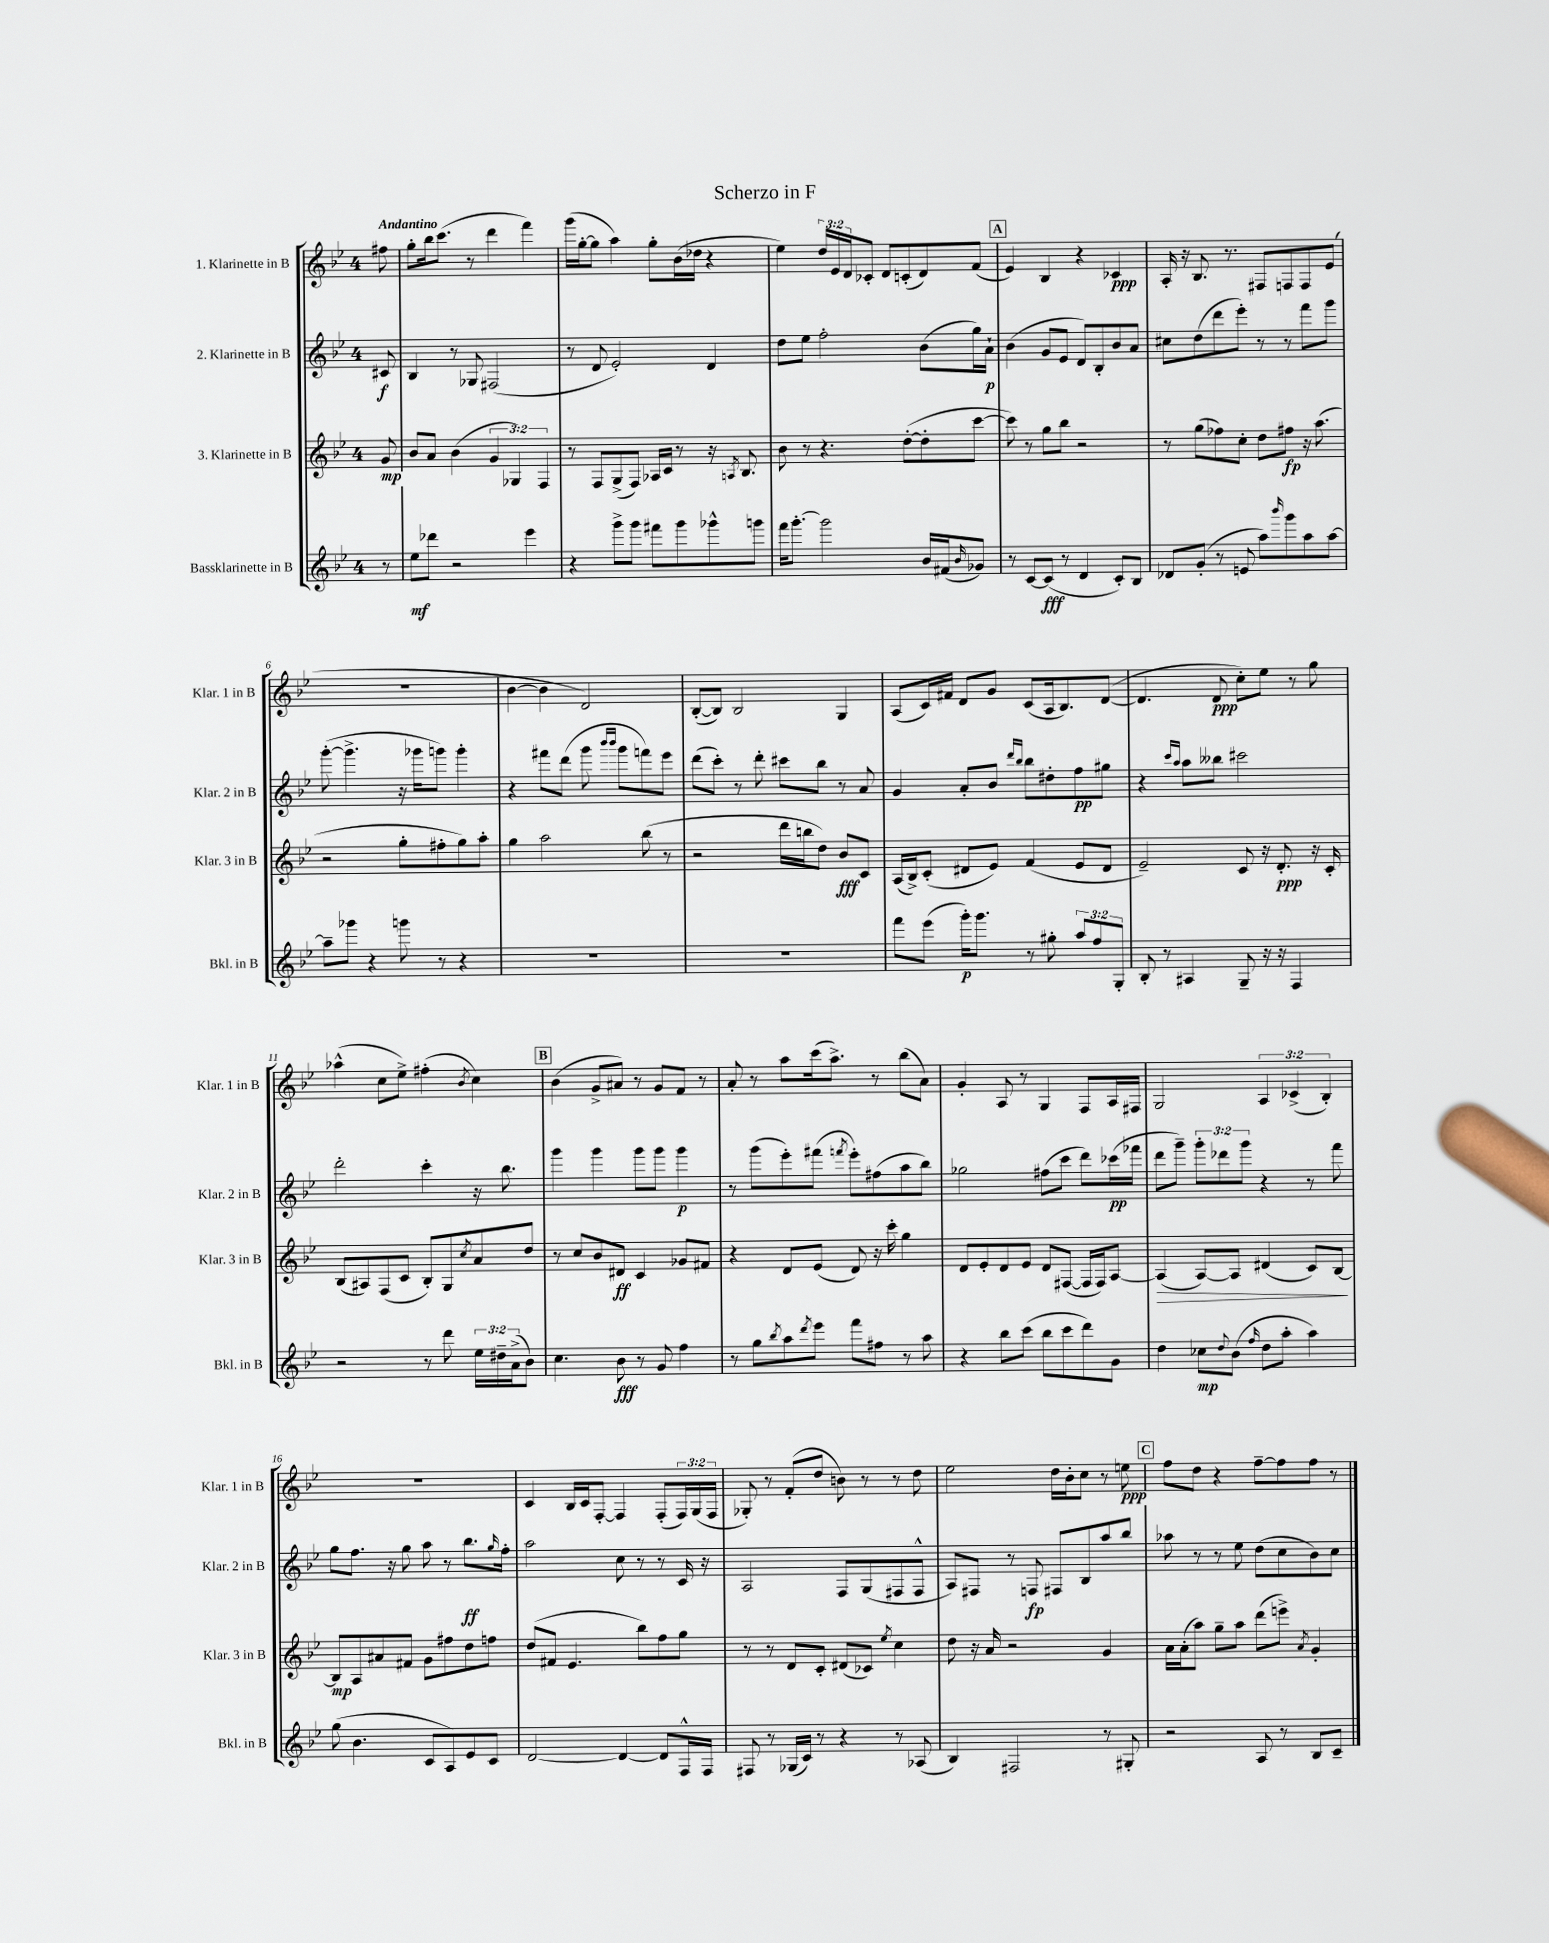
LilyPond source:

\header { title = "Scherzo in F" }
<<
\new StaffGroup <<
\new Staff = "s0" \with { instrumentName = "1. Klarinette in B" shortInstrumentName = "Klar. 1 in B" } {
    \clef treble \key bes \major \once \override Staff.TimeSignature.style = #'single-digit \time 4/4 \override Staff.TupletNumber.text = #tuplet-number::calc-fraction-text \partial 8 \tempo "Andantino"
    fis''8 |
    g''8-. bes''16 c'''8.( r8 d'''4 f'''4) |
    g'''16( g''16~-. g''8 a''4) g''8-. bes'16( des''16 r4 |
    ees''4) \tuplet 3/2 { d''16 ees'16 d'16 } ces'8-. d'8 c'8-.( d'8) f'8( |
    \mark \markup { \box "A" } ees'4) bes4 r4 ces'4\ppp |
    a16-. r16 bes8. r8. fis8 f8 f8 ees'8( |
    R1 |
    bes'4~ bes'4 d'2) |
    bes8~-.( bes8) bes2 g4 |
    a8( c'16) fis'16 d'8 g'8 c'8( a16 bes8.) d'8~( |
    d'4. d'8\ppp c''8-.) ees''8 r8 g''8 |
    aes''4-^( c''8 ees''8->) fis''4-.( \acciaccatura { bes'8 } c''4) |
    \mark \markup { \box "B" } bes'4( g'8-> ais'8) r8 g'8 f'8 r8 |
    a'8-. r8 a''8 c'''16( a''8.->) r8 bes''8( a'8) |
    g'4-. a8 r8 g4 f8 a16 fis16 |
    g2 \tuplet 3/2 { a4 ces'4->( bes4-.) } |
    R1 |
    c'4 bes16 c'16 f8~-. f4 f8-.( \tuplet 3/2 { f16) g16( f16 } |
    ges8-.) r8 f'8-.( d''8 b'8) r8 r8 d''8 |
    ees''2 d''16 bes'16-. c''8 r8 e''8\ppp |
    \mark \markup { \box "C" } f''8 d''8 r4 f''8~-- f''8 f''8 r8 \bar "|." |
}
\new Staff = "s1" \with { instrumentName = "2. Klarinette in B" shortInstrumentName = "Klar. 2 in B" } {
    \clef treble \key bes \major \once \override Staff.TimeSignature.style = #'single-digit \time 4/4 \override Staff.TupletNumber.text = #tuplet-number::calc-fraction-text \partial 8
    cis'8\f |
    bes4 r8 ges8 fis2( |
    r8 d'8 ees'2-.) d'4 |
    d''8 ees''8 f''2-. bes'8( g''16) a'16-!\p |
    \mark \markup { \box "A" } bes'4( g'8 ees'8 d'8) bes8-. bes'8 a'8 |
    cis''8 d''8( d'''8 ees'''8-.) r8 r8 f'''8 g'''8 |
    g'''8~-.( g'''4.-> r16 ges'''16 g'''8) g'''4-. |
    r4 fis'''8 d'''8( g'''8 \grace { bes'''16 bes'''16 } g'''8 f'''8) ees'''8 |
    d'''8( c'''8-.) r8 d'''8-. cis'''8 bes''8 r8 a'8 |
    g'4 a'8-. bes'8 \grace { d'''16 bes''16 } bes''8 dis''8-. f''8\pp gis''8 |
    r4 \grace { c'''16 a''16 } a''8 beses''8 cis'''2 |
    d'''2-. c'''4-. r16 bes''8. |
    \mark \markup { \box "B" } g'''4 g'''4 g'''8 g'''8 g'''4\p |
    r8 g'''8( ees'''8-.) fis'''8( \acciaccatura { f'''8 } ees'''8-.) fis''8( a''8 bes''8) |
    ges''2 fis''8( c'''8 d'''8) ces'''16\pp( fes'''16 |
    d'''8 g'''8--) \tuplet 3/2 { g'''8-. des'''8 g'''8 } r4 r8 f'''8 |
    g''8 f''8. r16 g''8 a''8 r8 bes''8.\ff \grace { g''16 } f''16-. |
    a''2 c''8 r8 r8 c'16 r16 |
    a2 f8 g8( fis8 fis8-^ |
    a8) fis8 r8 f8\fp fis8 bes8 a''8 bes''8 |
    \mark \markup { \box "C" } aes''8 r8 r8 ees''8 d''8( c''8 bes'8) c''8 \bar "|." |
}
\new Staff = "s2" \with { instrumentName = "3. Klarinette in B" shortInstrumentName = "Klar. 3 in B" } {
    \clef treble \key bes \major \once \override Staff.TimeSignature.style = #'single-digit \time 4/4 \override Staff.TupletNumber.text = #tuplet-number::calc-fraction-text \partial 8
    g'8\mp |
    bes'8 a'8 bes'4( \tuplet 3/2 { g'4 ges4) f4 } |
    r8 f8 g8->( f8) aes16 c'16 r8 r16 \acciaccatura { a8 } bes8. |
    bes'8 r8 r4. d''8~-.( d''8-. c'''8~ |
    \mark \markup { \box "A" } c'''8) r8 g''8 bes''8 r2 |
    r8 g''8( fes''8) c''8-. d''8 fis''8\fp r16 a''8.( |
    r2 g''8-. fis''8-. g''8) a''8-. |
    g''4 a''2 bes''8( r8 |
    r2 d'''16 b''16 d''8) bes'8\fff c'8 |
    a16( bes16->) c'8-.( dis'8 ees'8) f'4( ees'8 dis'8 |
    ees'2--) c'8 r16 d'8.-.\ppp r16 c'16-. |
    bes8( ais8) f8( c'8 bes8-.) g8 \acciaccatura { c''8 } a'8 d''8 |
    \mark \markup { \box "B" } r8 c''8 bes'8 dis'8\ff c'4 ges'8 fis'8 |
    r4 d'8 ees'8( d'8) r16 c'''16-. g''4 |
    d'8 ees'8-. d'8 ees'8 d'8 fis8~( fis16 fis16) a8~ |
    a4\>( a8~) a8 dis'4( c'8) bes8~\! |
    bes8\mp a8 ais'8 fis'8 g'8 fis''8 d''8 f''8 |
    d''8( fis'8 ees'4. bes''8) f''8 g''8 |
    r8 r8 d'8 c'8-. dis'8( ces'8) \acciaccatura { ees''8 } c''4 |
    d''8 r16 a'16 r2 g'4 |
    \mark \markup { \box "C" } a'16 a'16-.( a''8) g''8-- a''8 d'''8( e'''8->) \acciaccatura { a'8 } g'4-. \bar "|." |
}
\new Staff = "s3" \with { instrumentName = "Bassklarinette in B" shortInstrumentName = "Bkl. in B" } {
    \clef treble \key bes \major \once \override Staff.TimeSignature.style = #'single-digit \time 4/4 \override Staff.TupletNumber.text = #tuplet-number::calc-fraction-text \partial 8
    r8 |
    ees''8\mf des'''8 r2 ees'''4 |
    r4 g'''8-> g'''8 fis'''8 g'''8 ges'''8-^ g'''8 |
    f'''16 g'''8.~-. g'''2 bes'16 fis'16( \grace { bes'16 } ges'8) |
    \mark \markup { \box "A" } r8 c'8~ c'8\fff( r8 d'4 c'8-.) bes8 |
    des'8 g'8-.( r8 e'8 a''8) \grace { bes'''16 } g'''8 a''8 a''8~ |
    a''8-- ges'''8 r4 g'''8 r8 r4 |
    R1 |
    R1 |
    f'''8 ees'''8( g'''16-.\p) g'''8. r8 gis''8-. \tuplet 3/2 { a''8 f''8 g8-. } |
    bes8-. r8 ais4 g8-- r16 r16 f4 |
    r2 r8 d'''8 \tuplet 3/2 { ees''16 dis''16-- a'16->( } bes'8) |
    \mark \markup { \box "B" } c''4. bes'8\fff r8 g'8 f''4 |
    r8 g''8 \acciaccatura { bes''8 } a''8 \acciaccatura { d'''8 } ees'''8 f'''8 fis''8 r8 a''8 |
    r4 bes''8 c'''8( bes''8 c'''8 d'''8) g'8 |
    d''4 ces''8\mp \appoggiatura { d''8 } bes'8( \grace { f''16 } d''8 a''8-. a''4) |
    g''8( bes'4. c'8 a8) ees'8 c'8 |
    d'2~ d'4~ d'8 f16-^ f16 |
    fis8 r8 ges16( c'16) r8 r4 r8 aes8( |
    bes4) fis2 r8 gis8-. |
    \mark \markup { \box "C" } r2 a8 r8 bes8 c'8-- \bar "|." |
}
>>
>>
